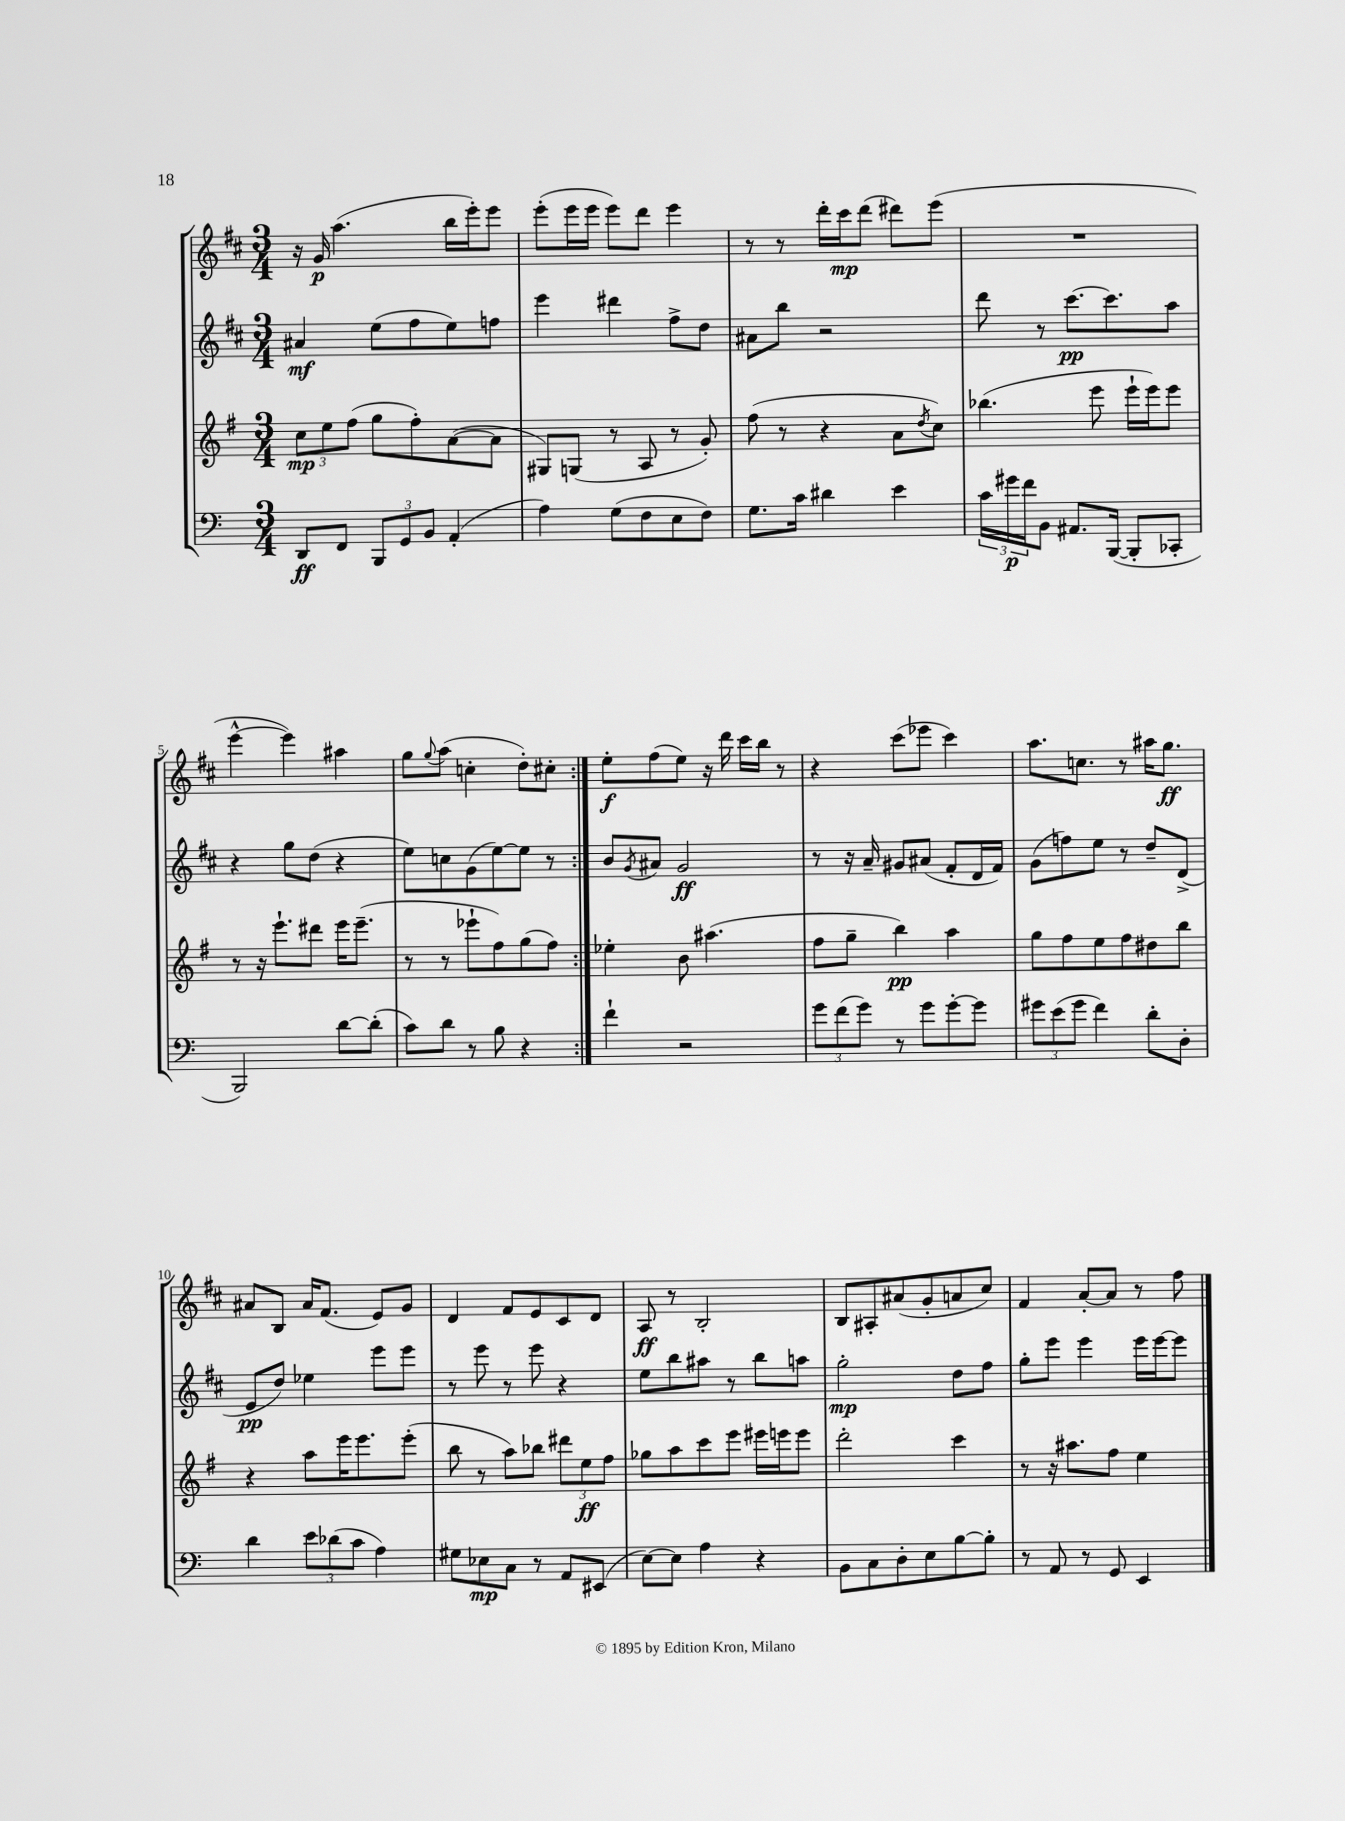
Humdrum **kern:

**kern	**kern	**kern	**kern
*staff4	*staff3	*staff2	*staff1
*clefF4	*clefG2	*clefG2	*clefG2
*k[]	*k[f#]	*k[f#c#]	*k[f#c#]
*M3/4	*M3/4	*M3/4	*M3/4
8DD	12cc	4a#	16r
.	.	.	16g
.	12ee	.	.
8FF	.	.	(4.aa
.	(12ff#	.	.
12BBB	8gg	(8ee	.
12GG	.	.	.
.	8ff#')	8ff#	.
12BB	.	.	.
(4AA'	([8a	8ee)	16bb
.	.	.	16eee')
.	8a]	8ff	8eee
=	=	=	=
4A)	8G#)	4eee	(8eee'
.	(8G	.	16eee
.	.	.	16eee
(8G	8r	4ddd#	8eee)
8F	8A	.	8ddd
8E	8r	8ff#^	4eee
8F)	8g')	8dd	.
=	=	=	=
8.G	(8ff#	8a#	8r
.	8r	8bb	8r
16c	.	.	.
4d#	4r	2r	16ddd'
.	.	.	16ccc#
.	.	.	(8ddd
4e	8a	.	8ddd#)
.	8qdd	.	.
.	8cc)	.	(8eee
=	=	=	=
24c	(4.bb-	8ddd	2.r
24g#	.	.	.
24f	.	.	.
8BB	.	8r	.
8.AA#	.	[8.ccc#	.
.	8eee	.	.
([16BBB	.	8.ccc#]	.
8BBB']	16eee`	.	.
.	16eee)	.	.
8CC-'	8eee	8aa	.
=	=	=	=
2BBB)	8r	4r	[4eee^^
.	16r	.	.
.	8.eee`	.	.
.	.	8gg	4eee])
.	8ddd#	(8dd	.
[8d	16eee	4r	4aa#
.	(8.eee~	.	.
(8d']	.	.	.
=	=	=	=
8c)	8r	8ee)	8gg
.	.	.	8qqgg
8d	8r	8cc	(8aa
8r	8eee-`	(8g	4cc'
8B	8ff#)	[8ee)	.
4r	(8gg	8ee]	8dd')
.	8ff#)	8r	8cc#'
=:|!	=:|!	=:|!	=:|!
4f`	4ee-'	8b	8ee'
.	.	8qg	.
.	.	8a#	(8ff#
2r	8b	2g	8ee)
.	(4.aa#	.	16r
.	.	.	16ddd
.	.	.	16ccc#
.	.	.	16bb
.	.	.	8r
=	=	=	=
12g	8ff#	8r	4r
(12f	.	.	.
.	8gg~	16r	.
12g)	.	.	.
.	.	16a~	.
8r	4bb)	8g#	(8ccc#
8g	.	(8a#	8eee-
[8g'	4aa	8f#'	4ccc#)
8g]	.	16d	.
.	.	16f#)	.
=	=	=	=
12g#	8gg	(8g	8.aa
(12e	.	.	.
.	8ff#	8ff)	.
12g#	.	.	.
.	.	.	8.cc
4f)	8ee	8ee	.
.	8ff#	8r	8r
8d'	8dd#	8dd~	16aa#
.	.	.	8.gg
8D'	8bb	(8d^	.
=	=	=	=
4d	4r	8e	8a#
.	.	8dd)	8B
12e	8aa	4ee-	16a#
.	.	.	(8.f#
(12d-	.	.	.
.	16eee	.	.
12c	.	.	.
.	8.eee	.	.
4A)	.	8eee	8e)
.	(8eee'	8eee	8g
=	=	=	=
8G#	8bb	8r	4d
8E-	8r	8eee	.
8C	8aa)	8r	8f#
8r	8bb-	8eee	8e
8AA	12ddd#	4r	8c#
.	12ee	.	.
(8EE#	.	.	8d
.	12ff#	.	.
=	=	=	=
[8E)	8gg-	8ee	8A
8E]	8aa	8bb	8r
4A	8ccc	8aa#	2B'
.	8eee	8r	.
4r	16eee#	8bb	.
.	16eee	.	.
.	8eee	8aa	.
=	=	=	=
8BB	2ddd'	2gg'	8B
8C	.	.	8A#'
8D'	.	.	(8a#
8E	.	.	8g'
[8B	4ccc	8dd	8a
8B']	.	8ff#	8cc#)
=	=	=	=
8r	8r	8gg'	4f#
8AA	16r	8eee	.
.	8.aa#	.	.
8r	.	4eee	[8a'
8GG	8ff#	.	8a]
4EE	4ee	16eee	8r
.	.	[16eee	.
.	.	8eee]	8ff#
==	==	==	==
*-	*-	*-	*-
